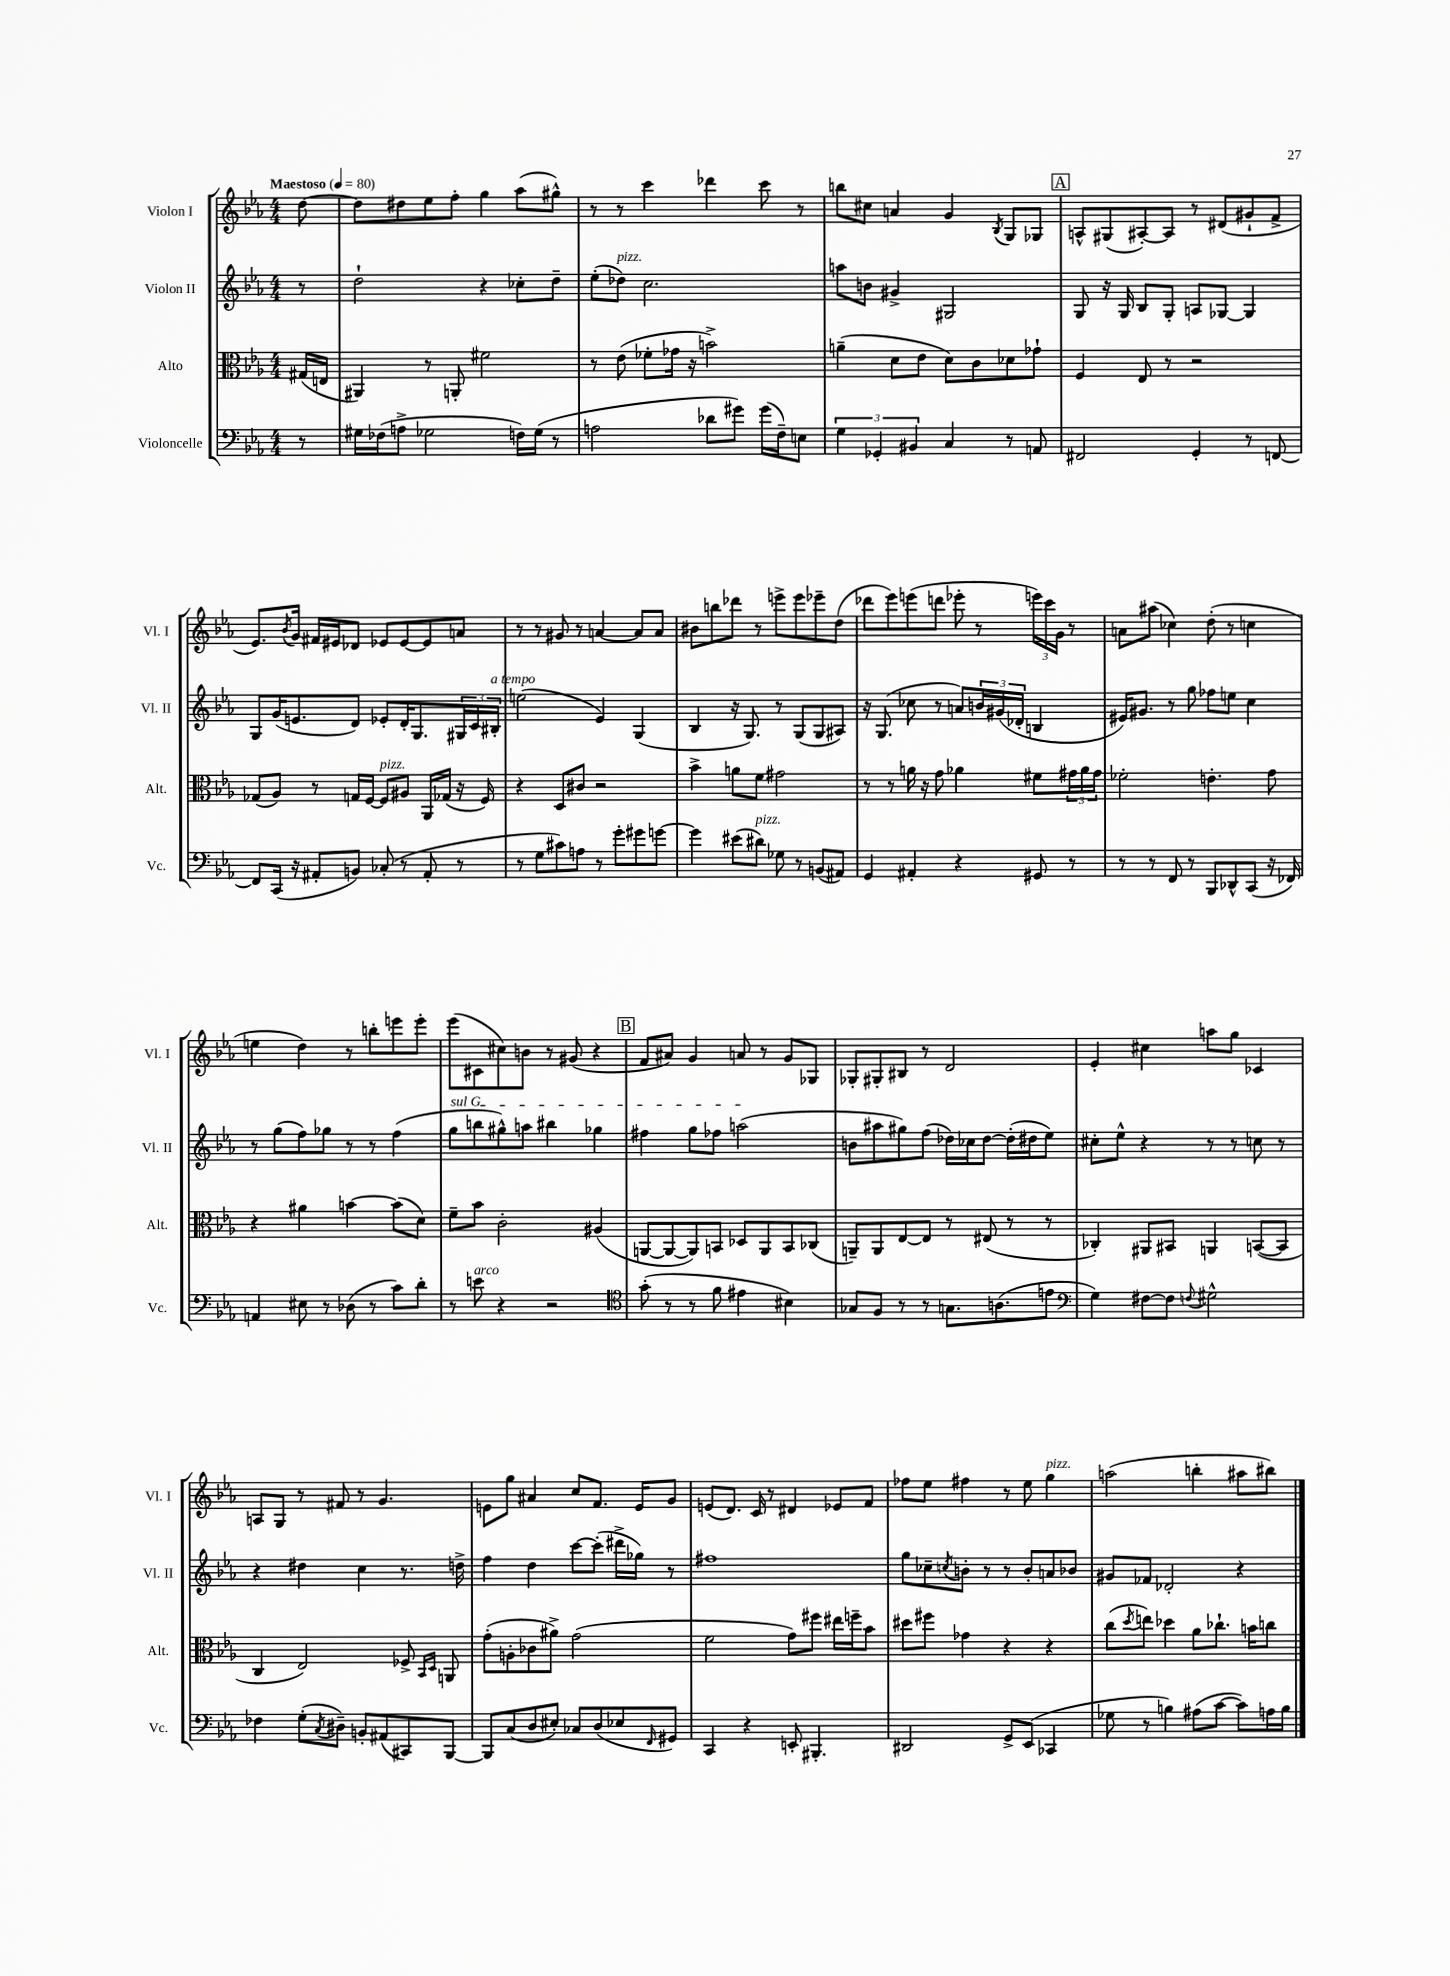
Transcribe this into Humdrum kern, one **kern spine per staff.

**kern	**kern	**kern	**kern
*staff4	*staff3	*staff2	*staff1
*clefF4	*clefC3	*clefG2	*clefG2
*k[b-e-a-]	*k[b-e-a-]	*k[b-e-a-]	*k[b-e-a-]
*M4/4	*M4/4	*M4/4	*M4/4
*MM80	*MM80	*MM80	*MM80
8r	(16G#	8r	[8dd
.	16E	.	.
=	=	=	=
16G#	4AA#)	2dd`	8dd]
(16F-	.	.	.
8A^	.	.	8dd#
2G-	8r	.	8ee-
.	8AA'	.	8ff'
.	2f#	4r	4gg
16F)	.	8cc-'	(8aa-
(16G-	.	.	.
8r	.	8dd~	8gg#^^)
=	=	=	=
2A	8r	(8ee-'	8r
.	(8e-	8dd-)	8r
.	8f-'	2.cc	4ccc
.	16g-	.	.
.	16r	.	.
8d-	2b^)	.	4ddd-
8g#)	.	.	.
(16g#	.	.	8ccc
16F~)	.	.	.
8E	.	.	8r
=	=	=	=
6G	(4a~	8aa	8bb
.	.	8b	8cc#
6GG-'	.	.	.
.	8d	4g#^	4a
6BB#	.	.	.
.	8e-	.	.
4C	8d)	2G#	4g
.	8c	.	.
.	.	.	8qB-
8r	8d-	.	8G
8AA	8g-`	.	8G-
=	=	=	=
2FF#	4F	8G	8A^^
.	.	16r	(8G#
.	.	16G	.
.	8E-	8B-	[8A#')
.	8r	8G'	8A#]
4GG'	2r	8A	8r
.	.	[8G-	(8d#
8r	.	4G-]	8g#`
[8FF	.	.	8f^
=	=	=	=
8FF]	(8G-	8G	8.e-)
(16CC	8A-)	(16g	.
.	.	.	8qb-
16r	.	8.e	16g
8AA#'	8r	.	16f#
.	.	.	16e#
8BB)	16G	8d)	8d-
.	[16F	.	.
(8C-'	8F]	8e-'	8e-
8r	8A#	16d'	[8e-
.	.	8.G	.
8AA#'	16AA-	.	8e-]
.	(16G-	.	.
8r	16r	24G#	8a
.	.	24c	.
.	16F)	.	.
.	.	24B#'	.
=	=	=	=
8r	4r	(2ee	8r
8G	.	.	8r
8c#)	8D	.	8g#
8A	8c#	.	8r
8r	2r	4e-)	[4a
8g'	.	.	.
8g#	.	(4G	8a]
[8g	.	.	8a
=	=	=	=
4g]	4b-^	4B-	8b#
.	.	.	8bb
(8e#	8a	16r	8ddd-
.	.	8.G)	.
8d#)	8f	.	8r
8G-	2g#	8r	8eee^
8r	.	(8G	8eee
(8BB	.	8G	8eee-~
8AA#)	.	8A#)	(8dd
=	=	=	=
4GG	8r	16r	8ddd-
.	.	(8.G	.
.	8r	.	8eee-)
4AA#'	16a	8cc-	(8eee
.	16r	.	.
.	8g	8r	8ddd
4r	4a-	8a)	8eee-'
.	.	24b	8r
.	.	(24g#	.
.	.	24d-'	.
8GG#	8f#	4B	24eee)
.	.	.	24ccc
.	.	.	24g
8r	24g#	.	8r
.	24a-	.	.
.	24g#	.	.
=	=	=	=
8r	2f-'	16e#)	8a
.	.	8.g#	.
8r	.	.	(8aa#
8FF	.	8r	4cc-)
8r	.	8gg	.
8BBB-	4.e'	8ff-	(8dd'
8DD-^^	.	8ee	8r
(8CC	.	4cc	4cc
16r	8g	.	.
16FF-)	.	.	.
=	=	=	=
4AA	4r	8r	4ee
.	.	(8gg	.
8E#	4a#	8ff)	4dd)
8r	.	8gg-	.
(8D-	[4b	8r	8r
8r	.	8r	8bb'
8c)	(8b]	(4ff	8eee
8d'	8d)	.	8eee'
=	=	=	=
8r	8f~	8gg	(8eee-
8e	8b-	8bb	8c#
4r	2c'	8gg#^^)	8cc#)
.	.	8aa	8b
2r	.	4bb#	8r
.	.	.	(8g#
.	(4A#	4gg-	4r
=	=	=	=
*clefC4	*	*	*
(8g'	[8AA	4ff#	8f
8r	8AA_	.	8a#)
8r	8AA])	8gg	4g
8f	8BB	8ff-	.
4e#	8D-	(2aa	8a
.	8AA	.	8r
4B#)	8BB	.	8g
.	(8C-	.	8G-
=	=	=	=
8G-	8AA~)	8b	8G-'
8F	8AA	8aa#	8G#'
8r	[8E-	8gg#)	8B#
8r	8E-]	(8ff	8r
8.G	8r	16dd-)	2d
.	.	16cc-	.
.	(8E#	[8dd-	.
(8.A	.	.	.
.	8r	(16dd-']	.
.	.	16dd#	.
8e	8r	8ee-)	.
=	=	=	=
*clefF4	*	*	*
4G)	4C-')	8cc#'	4e-'
.	.	8ee-^^	.
[8F#	8AA#	4r	4cc#
8F#]	8BB#	.	.
8qqF	.	.	.
2G#^^	4AA	8r	8aa
.	.	8r	8gg
.	([8BB	8cc	4c-
.	8BB]	8r	.
=	=	=	=
4F-	4C	4r	8A
.	.	.	8G
(8G'	2E-)	4dd#	8r
8qC	.	.	.
8D#~)	.	.	8f#
8BB'	.	4cc	8r
(8AA#	.	.	4.g
8CC#)	8F-^	8.r	.
.	16qqBB-	.	.
.	16qqD	.	.
[8BBB-	8AA	.	.
.	.	16dd^	.
=	=	=	=
8BBB-]	(8g'	4ff	8e
(8C	8A'	.	8gg
8D	8c-	4dd	4a#
8E#')	8a#^)	.	.
8C-	(2g	[8ccc	8cc
(8D	.	(8ccc']	8.f
8E-	.	16ddd#^	.
.	.	16gg-)	16e
16qqFF	.	.	.
8GG#)	.	8r	8g
=	=	=	=
4CC	2f	1ff#	(8e
.	.	.	8.d)
4r	.	.	.
.	.	.	16c
.	.	.	8r
8EE'	8g)	.	4d#
4.BBB#'	8ff#	.	.
.	16ee#	.	8e-
.	16ff~	.	.
.	8b-	.	8f
=	=	=	=
2DD#	8dd#	8gg	8ff-
.	8ff#	8cc-~	8ee-
.	.	8qcc	.
.	4g-	8b'	4ff#
.	.	8r	.
8GG^	4r	8r	8r
(8EE-	.	8b'	8ee-
4CC-	4r	8a	4gg
.	.	8b-	.
=	=	=	=
8G-	(8cc	8g#	(2aa
.	8qdd	.	.
8r	8ee)	8f-	.
4B)	4dd-	2d-'	.
(8A#	8a-	.	4bb'
[8c	8.cc-`	.	.
8c])	.	4r	8aa#
.	16b	.	.
16A	8cc	.	8bb#)
16B	.	.	.
==	==	==	==
*-	*-	*-	*-
